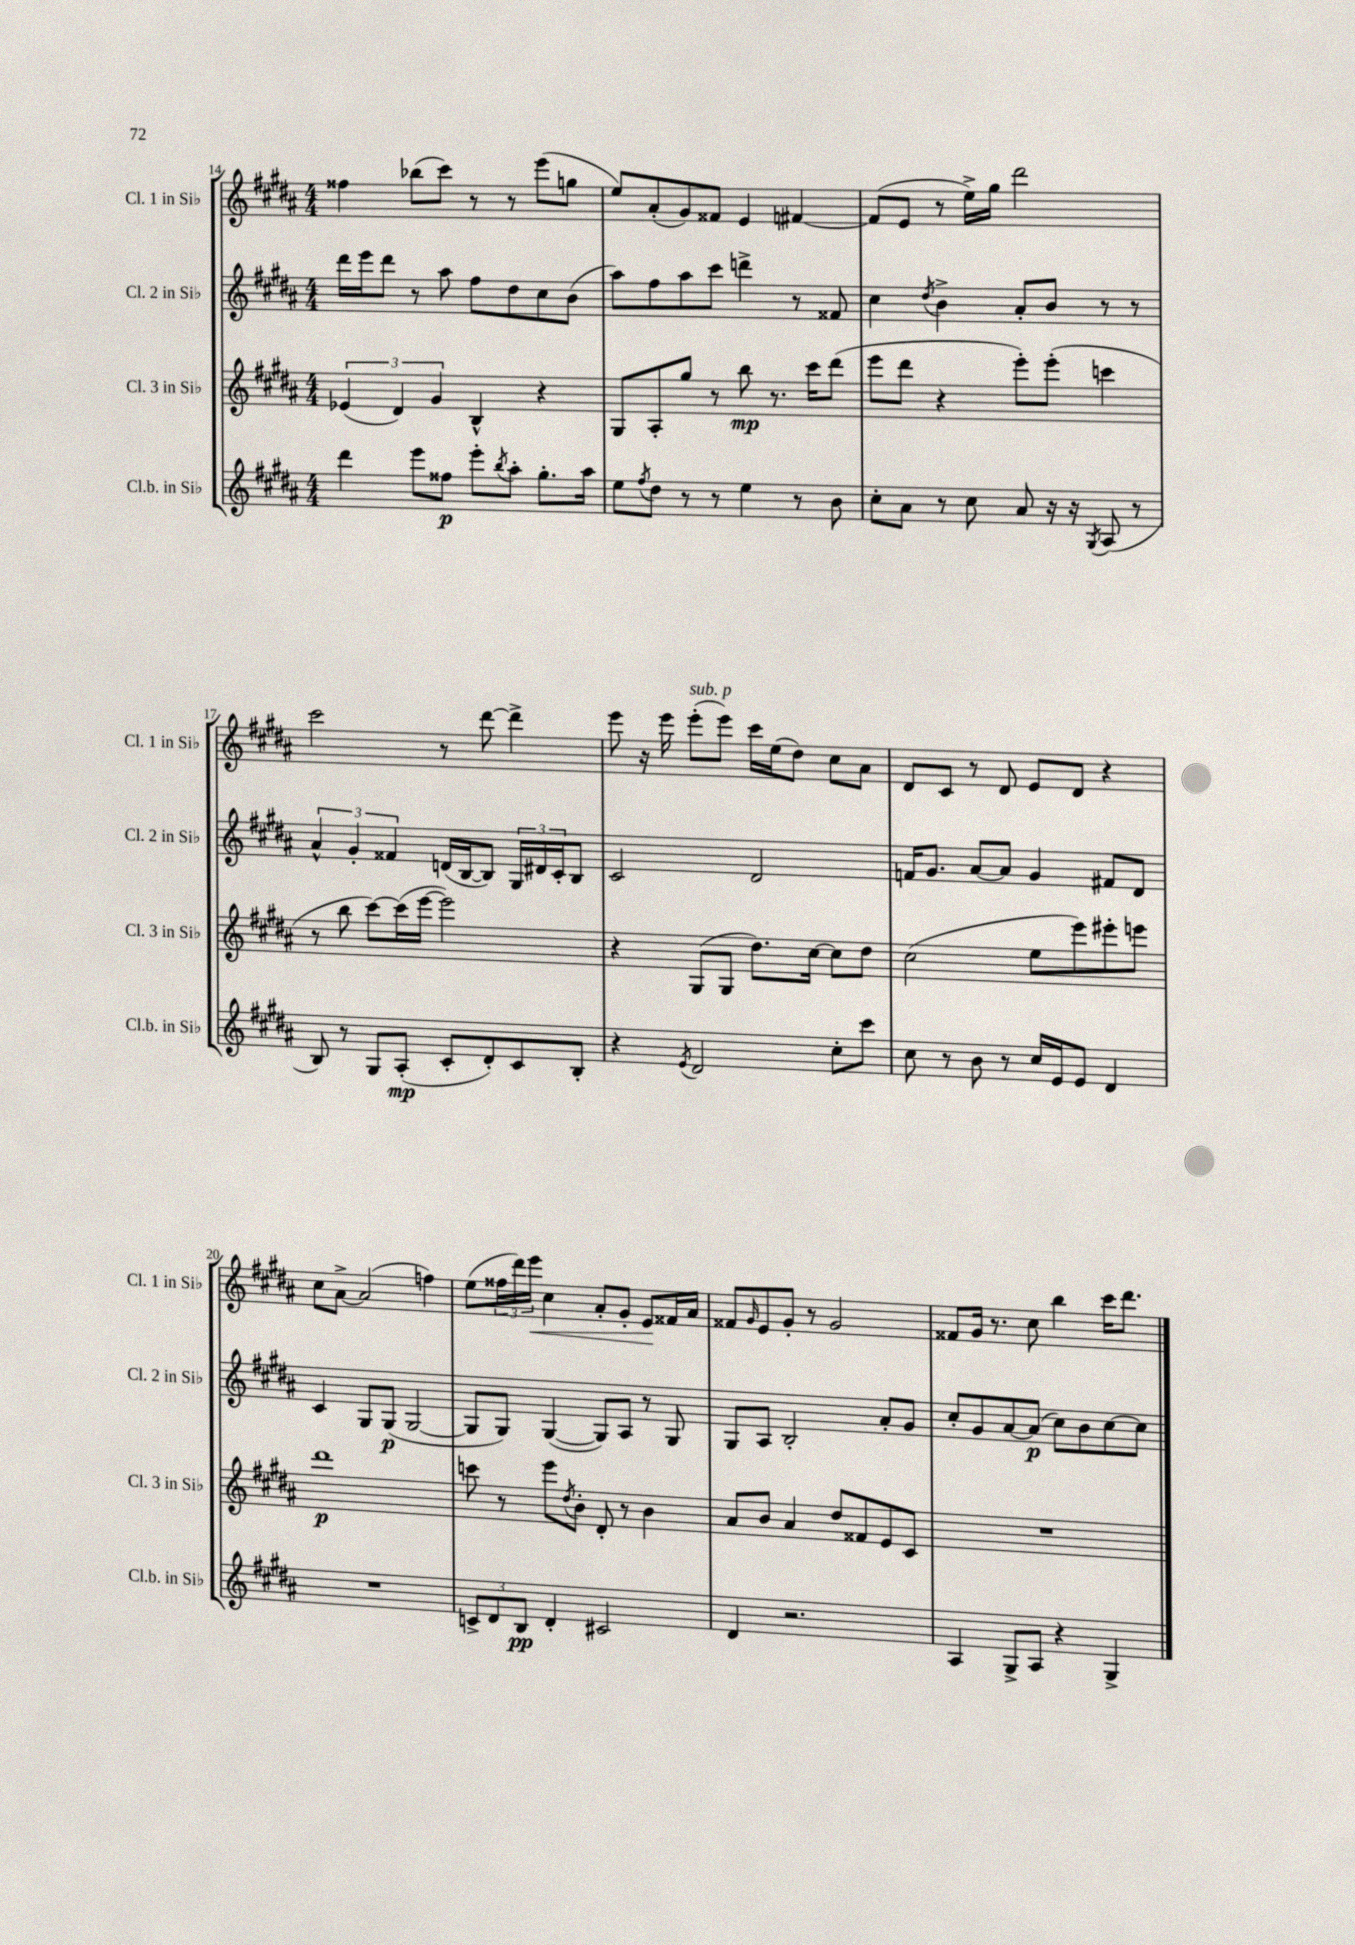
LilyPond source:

<<
\new StaffGroup <<
\new Staff = "s0" \with { instrumentName = "Cl. 1 in Sib" shortInstrumentName = "Cl. 1 in Sib" } {
    \clef treble \key b \major \numericTimeSignature \time 4/4
    fisis''4 bes''8( cis'''8) r8 r8 e'''8( g''8 |
    e''8) ais'8-.( gis'8) fisis'8 e'4 fis'4~ |
    fis'8( e'8 r8 e''16->) gis''16 dis'''2 |
    cis'''2 r8 dis'''8~ dis'''4-> |
    e'''8 r16 e'''16 e'''8-.^\markup { \italic "sub. p" }( e'''8) cis'''16 e''16( dis''8) cis''8 ais'8 |
    dis'8 cis'8 r8 dis'8 e'8 dis'8 r4 |
    cis''8 ais'8~-> ais'2( f''4) |
    e''8( \tuplet 3/2 { fisis''16 dis'''16) e'''16\< } cis''4 ais'8-. gis'8-. e'8\! fisis'16 ais'16 |
    fisis'8 \grace { gis'16 } e'8 gis'8-. r8 gis'2 |
    fisis'8 gis'16 r8. cis''8 b''4 cis'''16 dis'''8. \bar "|." |
}
\new Staff = "s1" \with { instrumentName = "Cl. 2 in Sib" shortInstrumentName = "Cl. 2 in Sib" } {
    \clef treble \key b \major \numericTimeSignature \time 4/4
    dis'''16 e'''16 dis'''8 r8 ais''8 fis''8 dis''8 cis''8 b'8( |
    ais''8) fis''8 ais''8 cis'''8 d'''4-> r8 fisis'8 |
    cis''4 \acciaccatura { dis''8 } b'4-> ais'8-. b'8 r8 r8 |
    \tuplet 3/2 { ais'4-^ gis'4-. fisis'4 } d'16( b16~ b8) \tuplet 3/2 { gis16 dis'16 cis'16-. } b8 |
    cis'2 dis'2 |
    f'16 gis'8. ais'8~ ais'8 gis'4 fis'8 dis'8 |
    cis'4 gis8 gis8\p( gis2~ |
    gis8 gis8) gis4~( gis8) ais8 r8 gis8 |
    gis8 ais8 b2-. ais'8-. gis'8 |
    cis''8-. gis'8 ais'8~ ais'8\p( cis''8) b'8 cis''8~ cis''8 \bar "|." |
}
\new Staff = "s2" \with { instrumentName = "Cl. 3 in Sib" shortInstrumentName = "Cl. 3 in Sib" } {
    \clef treble \key b \major \numericTimeSignature \time 4/4
    \tuplet 3/2 { ees'4( dis'4) gis'4 } b4-^ r4 |
    gis8 ais8-. gis''8 r8 b''8\mp r8. cis'''16 dis'''8( |
    e'''8 dis'''8 r4 e'''8-.) e'''8-.( c'''4 |
    r8 b''8 cis'''8~) cis'''16( e'''16~ e'''2) |
    r4 gis8( gis8 dis''8.) cis''16~ cis''8 dis''8 |
    cis''2( e''8 e'''8) eis'''8-. e'''8 |
    dis'''1\p |
    c'''8 r8 e'''8 \acciaccatura { dis''8 } b'8-. dis'8-. r8 b'4 |
    ais'8 b'8 ais'4 dis''8 fisis'8 e'8 cis'8 |
    R1 \bar "|." |
}
\new Staff = "s3" \with { instrumentName = "Cl.b. in Sib" shortInstrumentName = "Cl.b. in Sib" } {
    \clef treble \key b \major \numericTimeSignature \time 4/4
    dis'''4 e'''8 fisis''8\p e'''8-. \acciaccatura { b''8 } ais''8-. gis''8.-. ais''16 |
    e''8 \acciaccatura { fis''8 } dis''8 r8 r8 e''4 r8 b'8 |
    cis''8-. ais'8 r8 cis''8 ais'8 r16 r16 \acciaccatura { gis8 } ais8( r8 |
    b8) r8 gis8 ais8-.\mp( cis'8-. dis'8-.) cis'8 b8-. |
    r4 \acciaccatura { e'8 } dis'2 cis''8-. cis'''8 |
    cis''8 r8 b'8 r8 cis''16 e'16 e'8 dis'4 |
    R1 |
    \tuplet 3/2 { c'8-> dis'8 b8\pp } dis'4-. cis'2 |
    dis'4 r2. |
    ais4 gis8-> ais8 r4 gis4-> \bar "|." |
}
>>
>>
\layout { \context { \Score currentBarNumber = #14 } }
